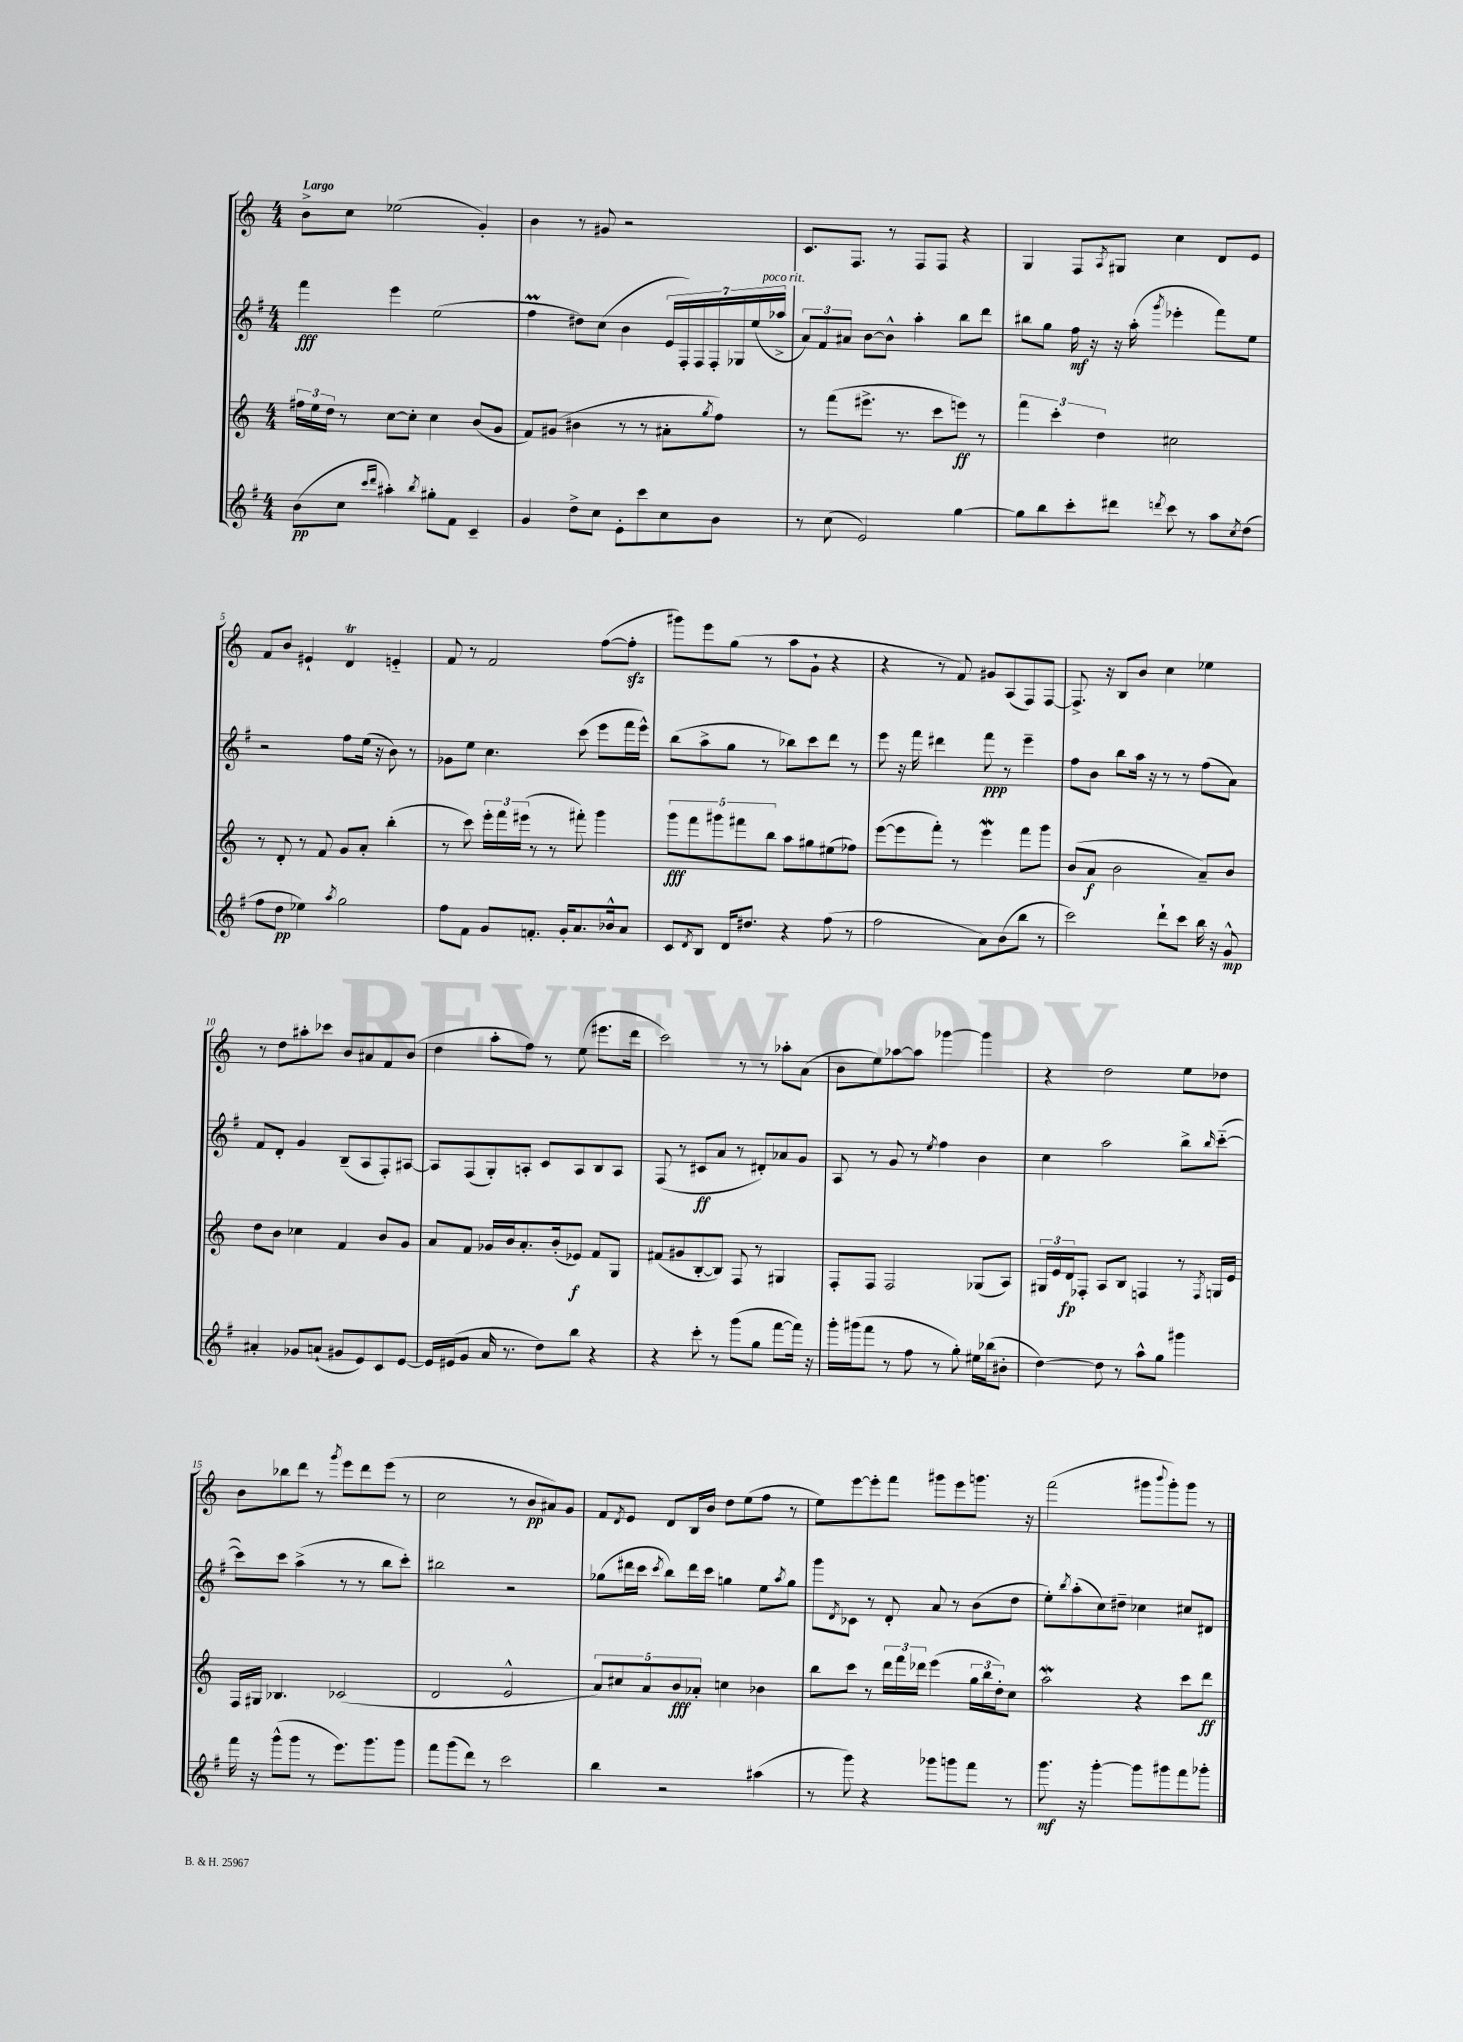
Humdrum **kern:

**kern	**dynam	**kern	**dynam	**kern	**dynam	**kern	**dynam
*part4	*part4	*part3	*part3	*part2	*part2	*part1	*part1
*staff4	*staff4	*staff3	*staff3	*staff2	*staff2	*staff1	*staff1
*clefG2	*	*clefG2	*	*clefG2	*	*clefG2	*
*k[f#]	*	*k[]	*	*k[f#]	*	*k[]	*
*M4/4	*	*M4/4	*	*M4/4	*	*M4/4	*
=1	=1	=1	=1	=1	=1	=1	=1
!	!	!	!	!	!	!LO:TX:a:B:t=Largo	!
(8b\L	pp	24ff#X\LL	.	4fff#\	fff	8b^\L	.
.	.	24ee\	.	.	.	.	.
.	.	24dd\JJ	.	.	.	.	.
8cc\J	.	8r	.	.	.	8cc\J	.
16qqccc/LL	.	.	.	.	.	.	.
16qqddd/JJ	.	.	.	.	.	.	.
4aa#X'\)	.	[8cc\L	.	4eee\	.	(2ee-X\	.
.	.	8cc'\J]	.	.	.	.	.
8qbb/	.	.	.	.	.	.	.
8gg#X'\L	.	4cc\	.	(2ee\	.	.	.
8f#\J	.	.	.	.	.	.	.
4c~/	.	(8b/L	.	.	.	4g'/)	.
.	.	8g/J	.	.	.	.	.
=2	=2	=2	=2	=2	=2	=2	=2
4g/	.	8f/L)	.	4ff#m\	.	4b\	.
.	.	(8g#X/J	.	.	.	.	.
8dd^\L	.	4b#X\	.	8dd#X\L)	.	8r	.
8cc\J	.	.	.	(8cc\J	.	8g#X/	.
8e'\L	.	8r	.	4b\	.	2r	.
8ccc\	.	8r	.	.	.	.	.
8cc\	.	8a#X'\L	.	28e/LL	.	.	.
.	.	.	.	28F#'/)	.	.	.
.	.	.	.	28F#/	.	.	.
.	.	.	.	28F#'/	.	.	.
.	.	8qgg/	.	.	.	.	.
8b\J	.	8ff\J)	.	.	.	.	.
.	.	.	.	28G-X/	.	.	.
.	.	.	.	(28ee/	.	.	.
!	!	!	!	!LO:TX:a:i:t=poco rit.	!	!	!
.	.	.	.	28aa-X^/JJ	.	.	.
=3	=3	=3	=3	=3	=3	=3	=3
8r	.	8r	.	12a/L)	.	8.c/L	.
.	.	.	.	12f#/	.	.	.
(8cc\	.	(8fff\L	.	.	.	.	.
.	.	.	.	12a#X/J	.	.	.
.	.	.	.	.	.	8.F/J	.
2e/)	.	8.eee#X^\J	.	[8b\L	.	.	.
.	.	.	.	8b^^\J]	.	8r	.
.	.	8.r	.	.	.	.	.
.	.	.	.	4aa'\	.	8F/L	.
.	.	8ccc\L	.	.	.	8F/J	.
[4gg\	.	8eeen\J)	ff	8bb\L	.	4r	.
.	.	8r	.	8ddd\J	.	.	.
=4	=4	=4	=4	=4	=4	=4	=4
8gg\L]	.	6fff\	.	8bb#X\L	.	4G/	.
8bb\	.	.	.	8gg\J	.	.	.
.	.	6ccc'\	.	.	.	.	.
8ccc'\	.	.	.	16ff#\	mf	8F/L	.
.	.	.	.	16r	.	.	.
.	.	6dd\	.	.	.	.	.
.	.	.	.	.	.	8qA/	.
8ddd#X\J	.	.	.	16r	.	8G#X/J	.
.	.	.	.	(16aa'\	.	.	.
8qdddn/	.	.	.	8qggg/	.	.	.
8ccc\	.	2cc#X\	.	4eee-X'\	.	4cc\	.
8r	.	.	.	.	.	.	.
8aa\L	.	.	.	8fff#\L)	.	8d/L	.
8qcc/	.	.	.	.	.	.	.
(8dd\J	.	.	.	8ee\J	.	8e/J	.
!!LO:LB:g=z
=5	=5	=5	=5	=5	=5	=5	=5
8ff#\L	.	8r	.	2r	.	8f/L	.
8dd\J	pp	8d'/	.	.	.	8b/J	.
4ee-X\)	.	8r	.	.	.	4e#X`/	.
.	.	8f/	.	.	.	.	.
8qaa/	.	.	.	.	.	.	.
2gg\	.	8g/L	.	8ff#\L	.	4dT/	.
.	.	8a'/J	.	(16ee\Jk	.	.	.
.	.	.	.	16r	.	.	.
.	.	(4bb'\	.	8b\)	.	4en/	.
.	.	.	.	8r	.	.	.
=6	=6	=6	=6	=6	=6	=6	=6
8ff#\L	.	8r	.	8g-X\L	.	8f/	.
8f#\J	.	8ccc\)	.	8ee\J	.	8r	.
8g/L	.	24eee'\LL	.	4.cc\	.	2f/	.
.	.	24fff\	.	.	.	.	.
.	.	(24eee#X\JJ	.	.	.	.	.
8.fn'/J	.	8r	.	.	.	.	.
.	.	8r	.	.	.	.	.
16g'/KL	.	.	.	.	.	.	.
8.a/	.	8fff#X'\)	.	(8ccc\	.	.	.
.	.	4ggg\	.	8eee\L	.	([8ff\L	.
16b-X^^/k	.	.	.	.	.	.	.
8a/J	.	.	.	16fff#\L	.	8ffzz'\J]	.
.	.	.	.	16eee^^\JJ)	.	.	.
=7	=7	=7	=7	=7	=7	=7	=7
8c/L	.	10ggg\L	fff	(8bb\L	.	8ggg#X\L)	.
.	.	10fff\	.	.	.	.	.
8qd/	.	.	.	.	.	.	.
8B/J	.	.	.	8aa^\	.	8eee\	.
.	.	10ggg#X\	.	.	.	.	.
16d/KL	.	.	.	8gg\J	.	(8gg\J	.
.	.	10fff#X\	.	.	.	.	.
8.dd#X/J	.	.	.	.	.	.	.
.	.	.	.	8r	.	8r	.
.	.	10bb\J	.	.	.	.	.
4r	.	8aa\L	.	8bb-X\L)	.	8aa\L	.
.	.	8gg#X\	.	8ccc\	.	8g`\J	.
(8ff#\	.	(8ee#X\	.	8ddd\J	.	4r	.
8r	.	8ff-X\J)	.	8r	.	.	.
=8	=8	=8	=8	=8	=8	=8	=8
2ff#\	.	([8eee\L	.	8eee\	.	4r	.
.	.	8eee\]	.	16r	.	.	.
.	.	.	.	16fff#\	.	.	.
.	.	8fff'\J)	.	4ddd#X\	.	8r	.
.	.	8r	.	.	.	8f/)	.
8a\L)	.	4eeeW\	.	8fff#\	ppp	8g#X/L	.
(8b\	.	.	.	8r	.	(8A/	.
8bb\J	.	8fff\L	.	4eee~\	.	8F/)	.
8r	.	8ggg\J	.	.	.	[8F/J	.
=9	=9	=9	=9	=9	=9	=9	=9
2ccc\)	.	(8b/L	.	8ff#\L	.	8.F^/]	.
.	.	8a/J	f	8b\J	.	.	.
.	.	.	.	.	.	16r	.
.	.	2b\	.	8bb\L	.	8B/L	.
.	.	.	.	16aa\Jk	.	8b/J	.
.	.	.	.	16r	.	.	.
8ddd`\L	.	.	.	8r	.	4cc\	.
8ccc\J	.	.	.	8r	.	.	.
16bb\	.	8a~/L)	.	(8ff#\L	.	4ee-X\	.
16r	.	.	.	.	.	.	.
8g^^/	mp	8b/J	.	8a\J)	.	.	.
!!LO:LB:g=z
=10	=10	=10	=10	=10	=10	=10	=10
4a#X'/	.	8dd\L	.	8f#/L	.	8r	.
.	.	8b\J	.	8d'/J	.	8dd\L	.
8g-X/L	.	4cc-X\	.	4g/	.	8aa#X'\	.
(8an`/J	.	.	.	.	.	8ccc-X\J	.
8g#X/L	.	4f/	.	(8B~/L	.	8b/L	.
8e/)	.	.	.	8A/	.	8a#X/	.
8c/	.	8b/L	.	8F#'/)	.	8f/	.
[8e/J	.	8g/J	.	[8A#X/J	.	(8b/J	.
=11	=11	=11	=11	=11	=11	=11	=11
16e/LL]	.	8a/L	.	8A#/L]	.	4dd\	.
(16e#X/J	.	.	.	.	.	.	.
8g/J	.	8f/J	.	(8F#/	.	.	.
16a/	.	16g-X/LL	.	8G'/)	.	8aa'\L	.
8.r	.	16b/J	.	.	.	.	.
.	.	8.a'/	.	8An'/J	.	8ff\J)	.
8dd\L)	.	.	.	8c/L	.	8r	.
.	.	(16b'/k	.	.	.	.	.
8bb\J	.	8e-X/J)	f	8A/	.	(8ee\	.
4r	.	8f/L	.	8B/	.	8.eee#X\L	.
.	.	8G/J	.	8A/J	.	.	.
.	.	.	.	.	.	16ddd\Jk	.
=12	=12	=12	=12	=12	=12	=12	=12
4r	.	(8f#X/L	.	(8F#/	.	2ccc\)	.
.	.	8g#X/	.	8r	.	.	.
8ccc'\	.	[8B'/	.	8c#X/L	ff	.	.
8r	.	8B/J])	.	8a/J	.	.	.
(8ggg\L	.	8F/	.	8r	.	8r	.
8gg\J	.	8r	.	8d#X'/L)	.	8r	.
[8fff#\L	.	4G#X/	.	8a-X/	.	8aa-X'\L	.
16fff#\Jk])	.	.	.	8g/J	.	(8a\J	.
16r	.	.	.	.	.	.	.
=13	=13	=13	=13	=13	=13	=13	=13
16ggg'\LL	.	8F'/L	.	8A/	.	8b\L	.
(16ggg#X\J	.	.	.	.	.	.	.
8fff#\J	.	8F/J	.	8r	.	8ee\)	.
8r	.	2F/	.	8g/	.	[8aa-X\	.
8ff#\	.	.	.	8r	.	8aa-\J]	.
.	.	.	.	8qee/	.	.	.
8r	.	.	.	4ff#\	.	[4ggg-X\	.
8gg'\)	.	.	.	.	.	.	.
16ee#X\LL	.	(8G-X/L	.	4b\	.	4ggg-\]	.
(16bb-X\J	.	.	.	.	.	.	.
8b#X'\J	.	8A/J)	.	.	.	.	.
=14	=14	=14	=14	=14	=14	=14	=14
[4dd\)	.	24G#X/LL	.	4cc\	.	4r	.
.	.	24e/	.	.	.	.	.
.	.	24d/J	fp	.	.	.	.
.	.	8F-X'/J	.	.	.	.	.
8dd\]	.	8A/L	.	2aa\	.	2dd\	.
8r	.	8B/J	.	.	.	.	.
8aa^^\L	.	4Fn/	.	.	.	.	.
8gg\J	.	.	.	.	.	.	.
4ggg#X\	.	8r	.	8bb^\L	.	8ee\L	.
.	.	8qF/	.	16qqbb/	.	.	.
.	.	16Gn/LL	.	([8ccc\J	.	8dd-X\J	.
.	.	16e/JJ	.	.	.	.	.
!!LO:LB:g=z
=15	=15	=15	=15	=15	=15	=15	=15
16fff#\	.	16F/LL	.	8ccc\L])	.	8b\L	.
16r	.	16G#X/JJ	.	.	.	.	.
(8ggg^^\L	.	4.B-X/	.	8ccc\J	.	8bb-X\	.
8ggg\J	.	.	.	(4aa^\	.	8ddd\J	.
8r	.	.	.	.	.	8r	.
.	.	.	.	.	.	8qggg/	.
8.eee\L)	.	(2c-X/	.	8r	.	8eee\L	.
.	.	.	.	8r	.	8ddd\	.
8.ggg\	.	.	.	.	.	.	.
.	.	.	.	8bb\L	.	(8eee\J	.
8ggg\J	.	.	.	8ccc'\J)	.	8r	.
=16	=16	=16	=16	=16	=16	=16	=16
8fff#\L	.	2d/	.	2bb#X\	.	2cc\	.
(8ggg\	.	.	.	.	.	.	.
8ddd\J)	.	.	.	.	.	.	.
8r	.	.	.	.	.	.	.
2ccc\	.	2e^^/	.	2r	.	8r	.
.	.	.	.	.	.	8b/L	pp
.	.	.	.	.	.	8a#X/)	.
.	.	.	.	.	.	8g/J	.
=17	=17	=17	=17	=17	=17	=17	=17
4bb\	.	10a/L)	.	(8gg-X\L	.	8f/L	.
.	.	10cc#X/	.	.	.	.	.
.	.	.	.	.	.	8qd/	.
.	.	.	.	16ddd#X\L	.	8e/J	.
.	.	.	.	16ccc\JJ	.	.	.
.	.	10a/	.	.	.	.	.
.	.	.	.	8qccc/	.	.	.
2r	.	.	.	8bb\L)	.	8d/L	.
.	.	10b/	fff	.	.	.	.
.	.	.	.	16ddd#\L	.	16B/L	.
.	.	10a-X'/J	.	.	.	.	.
.	.	.	.	16ccc\JJ	.	16b/JJ	.
.	.	4ccn\	.	4ggn\	.	8dd\L	.
.	.	.	.	.	.	(8ee\	.
(4aa#X\	.	4b-X\	.	8ee\L	.	8ff\J	.
.	.	.	.	8qaa/	.	.	.
.	.	.	.	8gg\J	.	8r	.
=18	=18	=18	=18	=18	=18	=18	=18
8r	.	8bb\L	.	8ggg\L	.	8ee\L)	.
.	.	.	.	8qd/	.	.	.
8ggg\)	.	8ccc\J	.	8c-X\J	.	[8eee\	.
4r	.	8r	.	8r	.	8eee'\]	.
.	.	24ddd\LL	.	8d'/	.	8fff\J	.
.	.	24fff\	.	.	.	.	.
.	.	24ddd-X\JJ	.	.	.	.	.
8ggg-X\L	.	(4eee\	.	8a/	.	8ggg#X\L	.
8gggn\	.	.	.	8r	.	8eee\	.
8fff#\J	.	24gg\LL	.	(8b\L	.	8.gggn\J	.
.	.	24bb\	.	.	.	.	.
.	.	24dd'\J)	.	.	.	.	.
8r	.	8cc\J	.	8dd\J	.	.	.
.	.	.	.	.	.	16r	.
=19	=19	=19	=19	=19	=19	=19	=19
8.ggg\	mf	2aaW\	.	8ee'\L)	.	(2fff\	.
.	.	.	.	8qbb/	.	.	.
.	.	.	.	(8aa'\	.	.	.
16r	.	.	.	.	.	.	.
[4ggg'\	.	.	.	8cc\)	.	.	.
.	.	.	.	8dd#X~\J	.	.	.
8ggg\L]	.	4r	.	4cc-X\	.	8ggg#X\L	.
.	.	.	.	.	.	8qqbbb/	.
8ggg#X\	.	.	.	.	.	8ggg#'\)	.
8fff#\	.	8ccc\L	.	8cc#X/L	.	8ggg#\J	.
8ggg-X'\J	.	8ddd\J	ff	8d#X/J	.	8r	.
==	==	==	==	==	==	==	==
*-	*-	*-	*-	*-	*-	*-	*-
